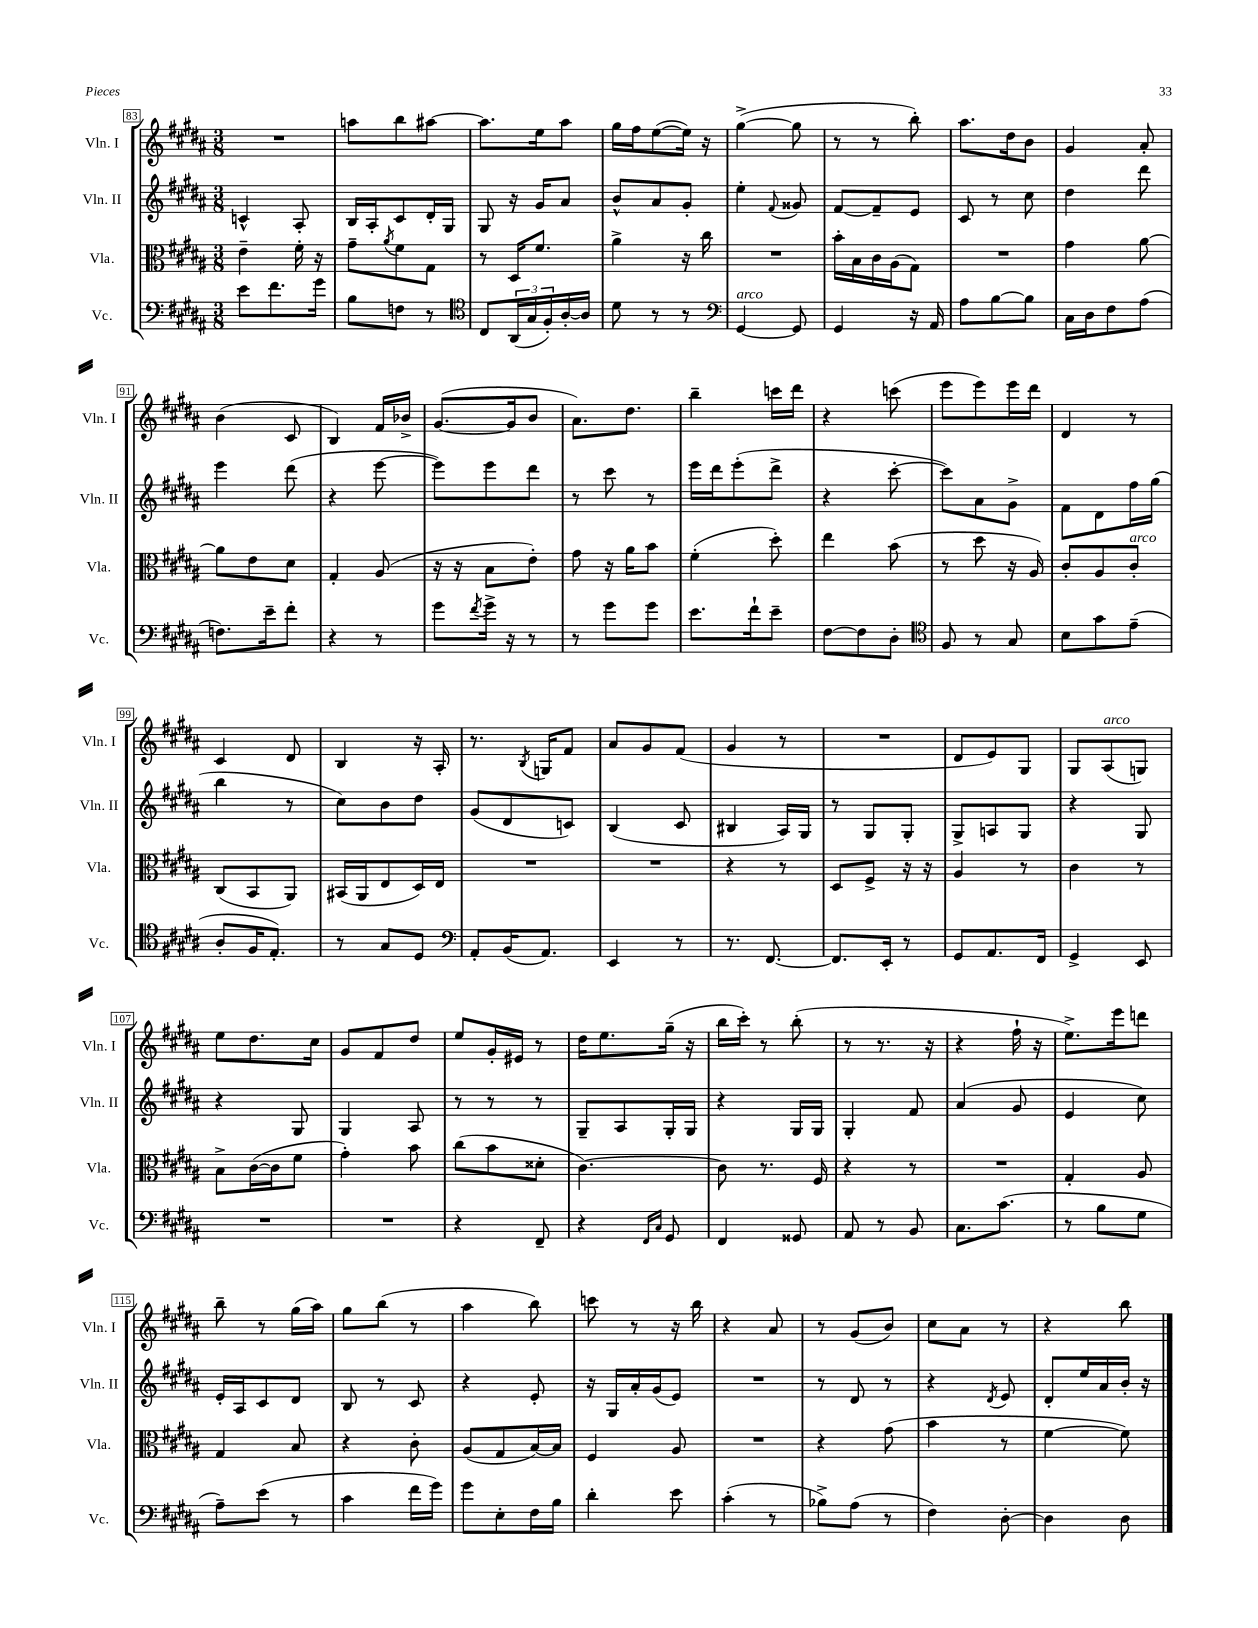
<<
\new StaffGroup <<
\new Staff = "s0" \with { instrumentName = "Vln. I" shortInstrumentName = "Vln. I" } {
    \clef treble \key b \major \numericTimeSignature \time 3/8
    R4. |
    a''8 b''8 ais''8~ |
    ais''8. e''16 ais''8 |
    gis''16 fis''16 e''8~( e''16) r16 |
    gis''4~->( gis''8 |
    r8 r8 b''8-.) |
    ais''8. dis''16 b'8 |
    gis'4 ais'8-. |
    b'4( cis'8 |
    b4) fis'16 bes'16-> |
    gis'8.~( gis'16 b'8 |
    ais'8.) dis''8. |
    b''4-- c'''16 dis'''16 |
    r4 c'''8( |
    e'''8 e'''8) e'''16 dis'''16 |
    dis'4 r8 |
    cis'4 dis'8 |
    b4 r16 ais16-. |
    r8. \acciaccatura { b8 } g16 fis'8 |
    ais'8 gis'8 fis'8( |
    gis'4 r8 |
    R4. |
    dis'8 e'8) gis8 |
    gis8 ais8^\markup { \italic "arco" }( g8) |
    e''8 dis''8. cis''16 |
    gis'8 fis'8 dis''8 |
    e''8 gis'16-. eis'16 r8 |
    dis''16 e''8. gis''16--( r16 |
    b''16 cis'''16-.) r8 b''8-.( |
    r8 r8. r16 |
    r4 fis''16-! r16 |
    e''8.->) e'''16 d'''8 |
    b''8-- r8 gis''16( ais''16) |
    gis''8 b''8( r8 |
    ais''4 b''8) |
    c'''8 r8 r16 b''16 |
    r4 ais'8 |
    r8 gis'8( b'8) |
    cis''8 ais'8 r8 |
    r4 b''8 \bar "|." |
}
\new Staff = "s1" \with { instrumentName = "Vln. II" shortInstrumentName = "Vln. II" } {
    \clef treble \key b \major \numericTimeSignature \time 3/8
    c'4-^ ais8-. |
    b16 ais16-. cis'8 dis'16-. gis16 |
    gis8 r16 gis'16 ais'8 |
    b'8-^ ais'8 gis'8-. |
    e''4-. \appoggiatura { fis'8 } gisis'8 |
    fis'8~ fis'8-- e'8 |
    cis'8 r8 cis''8 |
    dis''4 dis'''8 |
    e'''4 dis'''8( |
    r4 e'''8~ |
    e'''8) e'''8 dis'''8 |
    r8 cis'''8 r8 |
    e'''16 dis'''16 e'''8-.( dis'''8-> |
    r4 cis'''8~-. |
    cis'''8) ais'8 gis'8-> |
    fis'8 dis'8 fis''16 gis''16( |
    b''4 r8 |
    cis''8) b'8 dis''8 |
    gis'8( dis'8 c'8) |
    b4( cis'8 |
    bis4 ais16) gis16 |
    r8 gis8 gis8-. |
    gis8-> a8 gis8 |
    r4 gis8 |
    r4 gis8 |
    gis4 ais8 |
    r8 r8 r8 |
    gis8-- ais8 gis16-. gis16 |
    r4 gis16 gis16 |
    gis4-. fis'8 |
    ais'4( gis'8 |
    e'4 cis''8) |
    e'16-. ais16 cis'8 dis'8 |
    b8 r8 cis'8 |
    r4 e'8-. |
    r16 gis16 ais'16-. gis'16( e'8) |
    R4. |
    r8 dis'8 r8 |
    r4 \acciaccatura { dis'8 } e'8 |
    dis'8-. e''16 ais'16 b'16-. r16 \bar "|." |
}
\new Staff = "s2" \with { instrumentName = "Vla." shortInstrumentName = "Vla." } {
    \clef alto \key b \major \numericTimeSignature \time 3/8
    e'4-- fis'16-. r16 |
    gis'8-- \acciaccatura { ais'8 } fis'8 gis8 |
    r8 dis16 fis'8. |
    ais'4-> r16 cis''16 |
    R4. |
    b'16-. b16 cis'16 ais16( gis8) |
    R4. |
    gis'4 ais'8~ |
    ais'8 e'8 dis'8 |
    gis4-. ais8( |
    r16 r16 b8 e'8-.) |
    gis'8 r16 ais'16 b'8 |
    fis'4-.( dis''8-.) |
    e''4 b'8( |
    r8 dis''8 r16 ais16) |
    cis'8-. ais8 cis'8-.^\markup { \italic "arco" } |
    cis8( b,8 ais,8) |
    bis,16( ais,16 e8 dis16) e16 |
    R4. |
    R4. |
    r4 r8 |
    dis8 fis8-> r16 r16 |
    ais4 r8 |
    cis'4 r8 |
    b8-> cis'16~( cis'16 fis'8 |
    gis'4-.) b'8 |
    cis''8( b'8 disis'8-. |
    cis'4.~) |
    cis'8 r8. fis16 |
    r4 r8 |
    R4. |
    gis4-. ais8 |
    gis4 b8 |
    r4 cis'8-. |
    ais8( gis8 b16~) b16 |
    fis4 ais8 |
    R4. |
    r4 gis'8( |
    b'4 r8 |
    fis'4~ fis'8) \bar "|." |
}
\new Staff = "s3" \with { instrumentName = "Vc." shortInstrumentName = "Vc." } {
    \clef bass \key b \major \numericTimeSignature \time 3/8
    e'8 fis'8. gis'16 |
    b8 f8 r8 |
    \clef tenor cis8 \tuplet 3/2 { ais,16( gis16 fis16-.) } ais16~-. ais16 |
    dis'8 r8 r8 |
    \clef bass gis,4~^\markup { \italic "arco" } gis,8 |
    gis,4 r16 ais,16 |
    ais8 b8~ b8 |
    cis16 dis16 fis8 ais8( |
    f8.) e'16-- fis'8-. |
    r4 r8 |
    gis'8 \acciaccatura { fis'8 } gis'16-> r16 r8 |
    r8 gis'8 gis'8 |
    e'8. fis'16-! e'8-- |
    fis8~ fis8 dis8-. |
    \clef tenor fis8 r8 gis8 |
    b8 gis'8 e'8--( |
    ais8-. fis16 e8.-.) |
    r8 gis8 dis8 |
    \clef bass ais,8-. b,16( ais,8.) |
    e,4 r8 |
    r8. fis,8.~ |
    fis,8. e,16-. r8 |
    gis,8 ais,8. fis,16 |
    gis,4-> e,8 |
    R4. |
    R4. |
    r4 fis,8-- |
    r4 \grace { fis,16 cis16 } gis,8 |
    fis,4 gisis,8 |
    ais,8 r8 b,8 |
    cis8. cis'8.( |
    r8 b8 gis8 |
    ais8--) e'8( r8 |
    cis'4 fis'16 gis'16) |
    gis'8 e8-. fis16 b16 |
    dis'4-. e'8 |
    cis'4-.( r8 |
    bes8->) ais8( r8 |
    fis4) dis8~-. |
    dis4 dis8 \bar "|." |
}
>>
>>
\layout { \context { \Score currentBarNumber = #83 \override BarNumber.stencil = #(make-stencil-boxer 0.1 0.3 ly:text-interface::print) } }
